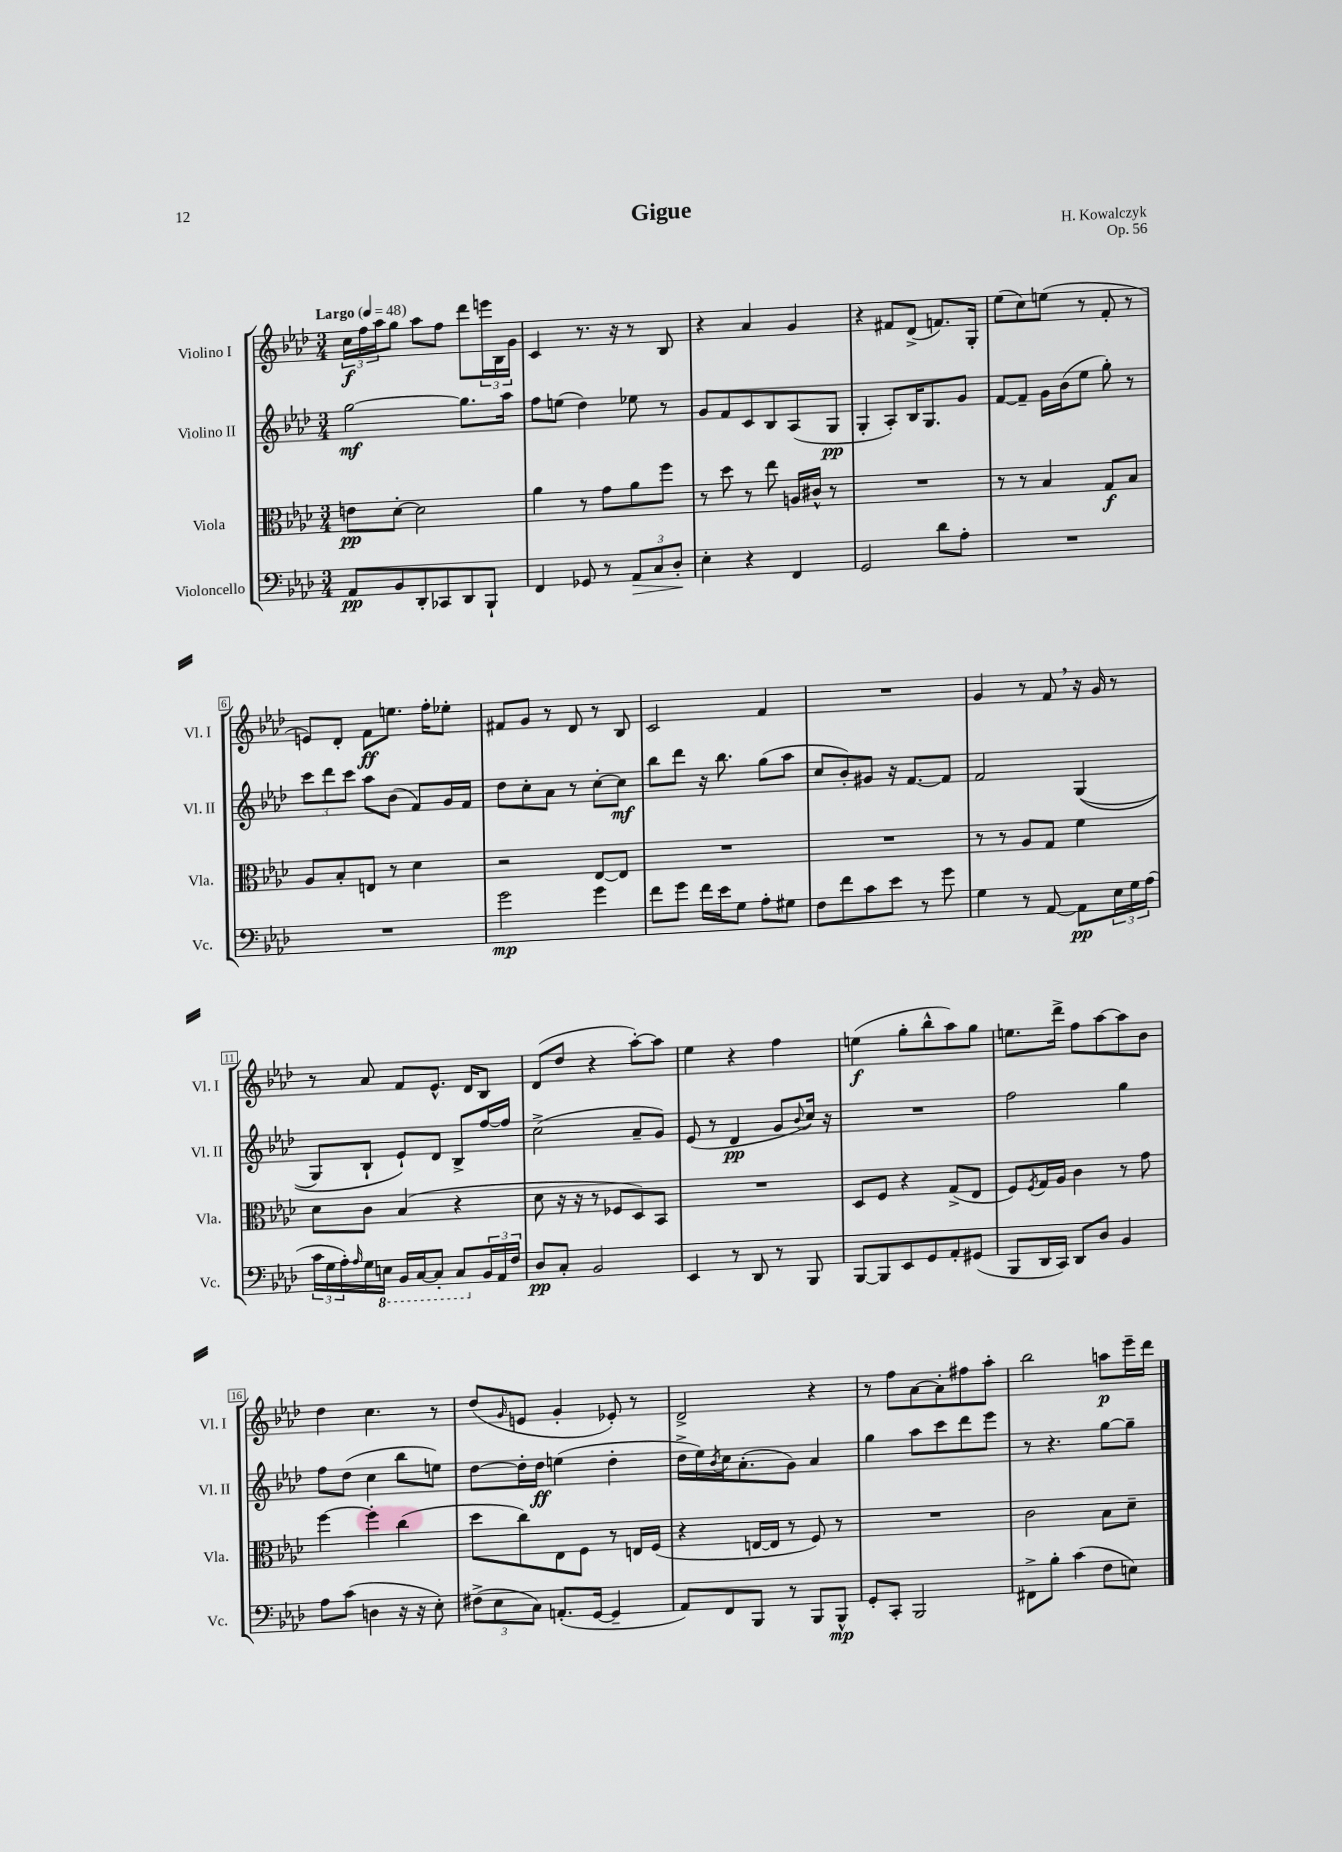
\header { title = "Gigue" composer = "H. Kowalczyk" opus = "Op. 56" }
<<
\new StaffGroup <<
\new Staff = "s0" \with { instrumentName = "Violino I" shortInstrumentName = "Vl. I" } {
    \clef treble \key aes \major \numericTimeSignature \time 3/4 \tempo "Largo" 4 = 48
    \tuplet 3/2 { c''16\f f''16 aes''16 } g''8 aes''8 f''8 des'''8 \tuplet 3/2 { e'''16 bes16 g'16 } |
    c'4 r8. r16 r8 bes8 |
    r4 aes'4 g'4 |
    r4 fis'8 des'8->( f'8.) g16-. |
    ees''8( c''8) e''8( r8 f'8-. r8 |
    e'8) des'8-. f'8\ff e''8. f''16-. ees''8-. |
    fis'8 g'8 r8 des'8 r8 bes8 |
    c'2 f'4 |
    R2. |
    g'4 r8 f'8 \breathe r16 g'16 r8 |
    r8 aes'8 f'8 ees'8.-^ des'16 bes8 |
    des'8( des''8 r4 aes''8~-.) aes''8 |
    ees''4 r4 f''4 |
    e''4\f( g''8-. bes''8-^ aes''8) g''8 |
    e''8. des'''16-> f''8 aes''8~ aes''8 bes'8 |
    des''4 c''4. r8 |
    des''8( \grace { g'16 } e'8 g'4-. ees'8-.) r8 |
    des'2-> r4 |
    r8 f''8 aes'8~ aes'8-. fis''8 aes''8-. |
    bes''2 a''8\p ees'''16-- des'''16 \bar "|." |
}
\new Staff = "s1" \with { instrumentName = "Violino II" shortInstrumentName = "Vl. II" } {
    \clef treble \key aes \major \numericTimeSignature \time 3/4
    g''2~\mf g''8. aes''16 |
    f''8 e''8( des''4) ees''8 r8 |
    g'8 f'8 c'8 bes8 aes8( g8\pp |
    g4-. aes8-.) bes16 g8. g'8 |
    f'8~ f'8-- g'16 bes'16( ees''8 g''8-.) r8 |
    \tuplet 3/2 { c'''8 des'''8 c'''8 } aes''8 bes'8( f'8) g'16 f'16 |
    des''8 c''8-. aes'8 r8 c''8~-. c''8\mf |
    bes''8 des'''8 r16 bes''8. g''8( aes''8 |
    c''8 bes'8-.) gis'8 r16 f'8.~ f'8 |
    f'2 g4(\( |
    g8) bes8-! ees'8-!\) des'8 bes8-> f''16~ f''16 |
    c''2->( aes'8-- g'8) |
    ees'8( r8 des'4\pp g'8 \appoggiatura { bes'8 } c''16) r16 |
    R2. |
    f''2 g''4 |
    f''8 des''8( c''4 bes''8 e''8) |
    des''8~ des''16-. des''16\ff e''4( des''4-. |
    des''16-> ees''16) \acciaccatura { bes'8 } c''16 aes'8.-.( g'8) aes'4 |
    g''4 aes''8 c'''8 des'''8 ees'''8 |
    r8 r4. g''8~ g''8-- \bar "|." |
}
\new Staff = "s2" \with { instrumentName = "Viola" shortInstrumentName = "Vla." } {
    \clef alto \key aes \major \numericTimeSignature \time 3/4
    e'8\pp des'8~-. des'2 |
    aes'4 r8 g'8 aes'8 f''8 |
    r8 des''8 r8 ees''8 a16 cis'16-^ r8 |
    R2. |
    r8 r8 bes4 g8\f bes8 |
    aes8 bes8-. e8 r8 des'4 |
    r2 ees8~ ees8 |
    R2. |
    R2. |
    r8 r8 aes8 g8 f'4 |
    des'8 c'8 bes4( r4 |
    des'8 r16 r16 r8 fes8 des8) bes,8 |
    R2. |
    des8 f8 r4 g8->( ees8 |
    f8) \acciaccatura { f8 } g16 aes16 c'4 r8 g'8 |
    f''4~ f''4-. c''4( |
    des''8 c''8) ees8 f8 r8 e16 f16( |
    r4 e16~ e16 r8 f8) r8 |
    R2. |
    c'2 bes8 des'8-- \bar "|." |
}
\new Staff = "s3" \with { instrumentName = "Violoncello" shortInstrumentName = "Vc." } {
    \clef bass \key aes \major \numericTimeSignature \time 3/4
    aes,8\pp bes,8 des,8-. ces,8 des,8 bes,,8-! |
    f,4 ges,8 r8 \tuplet 3/2 { aes,8\> c8 des8-.\! } |
    ees4-. r4 f,4 |
    g,2 des'8 aes8-. |
    R2. |
    R2. |
    g'2\mp g'4 |
    f'8 g'8 f'16 ees'16 g8 aes8-. gis8 |
    f8 f'8 c'8 ees'8 r8 g'8 |
    g4 r8 aes,8~ aes,8\pp \tuplet 3/2 { ees16 g16 aes16( } |
    \tuplet 3/2 { c'16 g16 aes16-.) } \grace { aes16 } g16 \ottava #-1 e,16 bes,,16 c,16~ c,8-. c,8 \ottava #0 \tuplet 3/2 { bes,16 aes,16 f16 } |
    des8\pp c8-. bes,2 |
    ees,4 r8 des,8 r8 bes,,8 |
    bes,,8~ bes,,8 ees,8 g,8 aes,8-. gis,8( |
    bes,,8 des,16 c,16) des,8 des8 bes,4 |
    aes8 c'8( d4 r16 r16 ees8-.) |
    \tuplet 3/2 { fis8->( ees8 c8) } a,8.-.( g,16~ g,4-- |
    aes,8) f,8 bes,,8 r8 bes,,8 bes,,8-^\mp |
    g,8-. c,8-. bes,,2 |
    fis,8-> bes8-. c'4( f8 e8) \bar "|." |
}
>>
>>
\layout { \context { \Score \override BarNumber.stencil = #(make-stencil-boxer 0.1 0.3 ly:text-interface::print) } }
